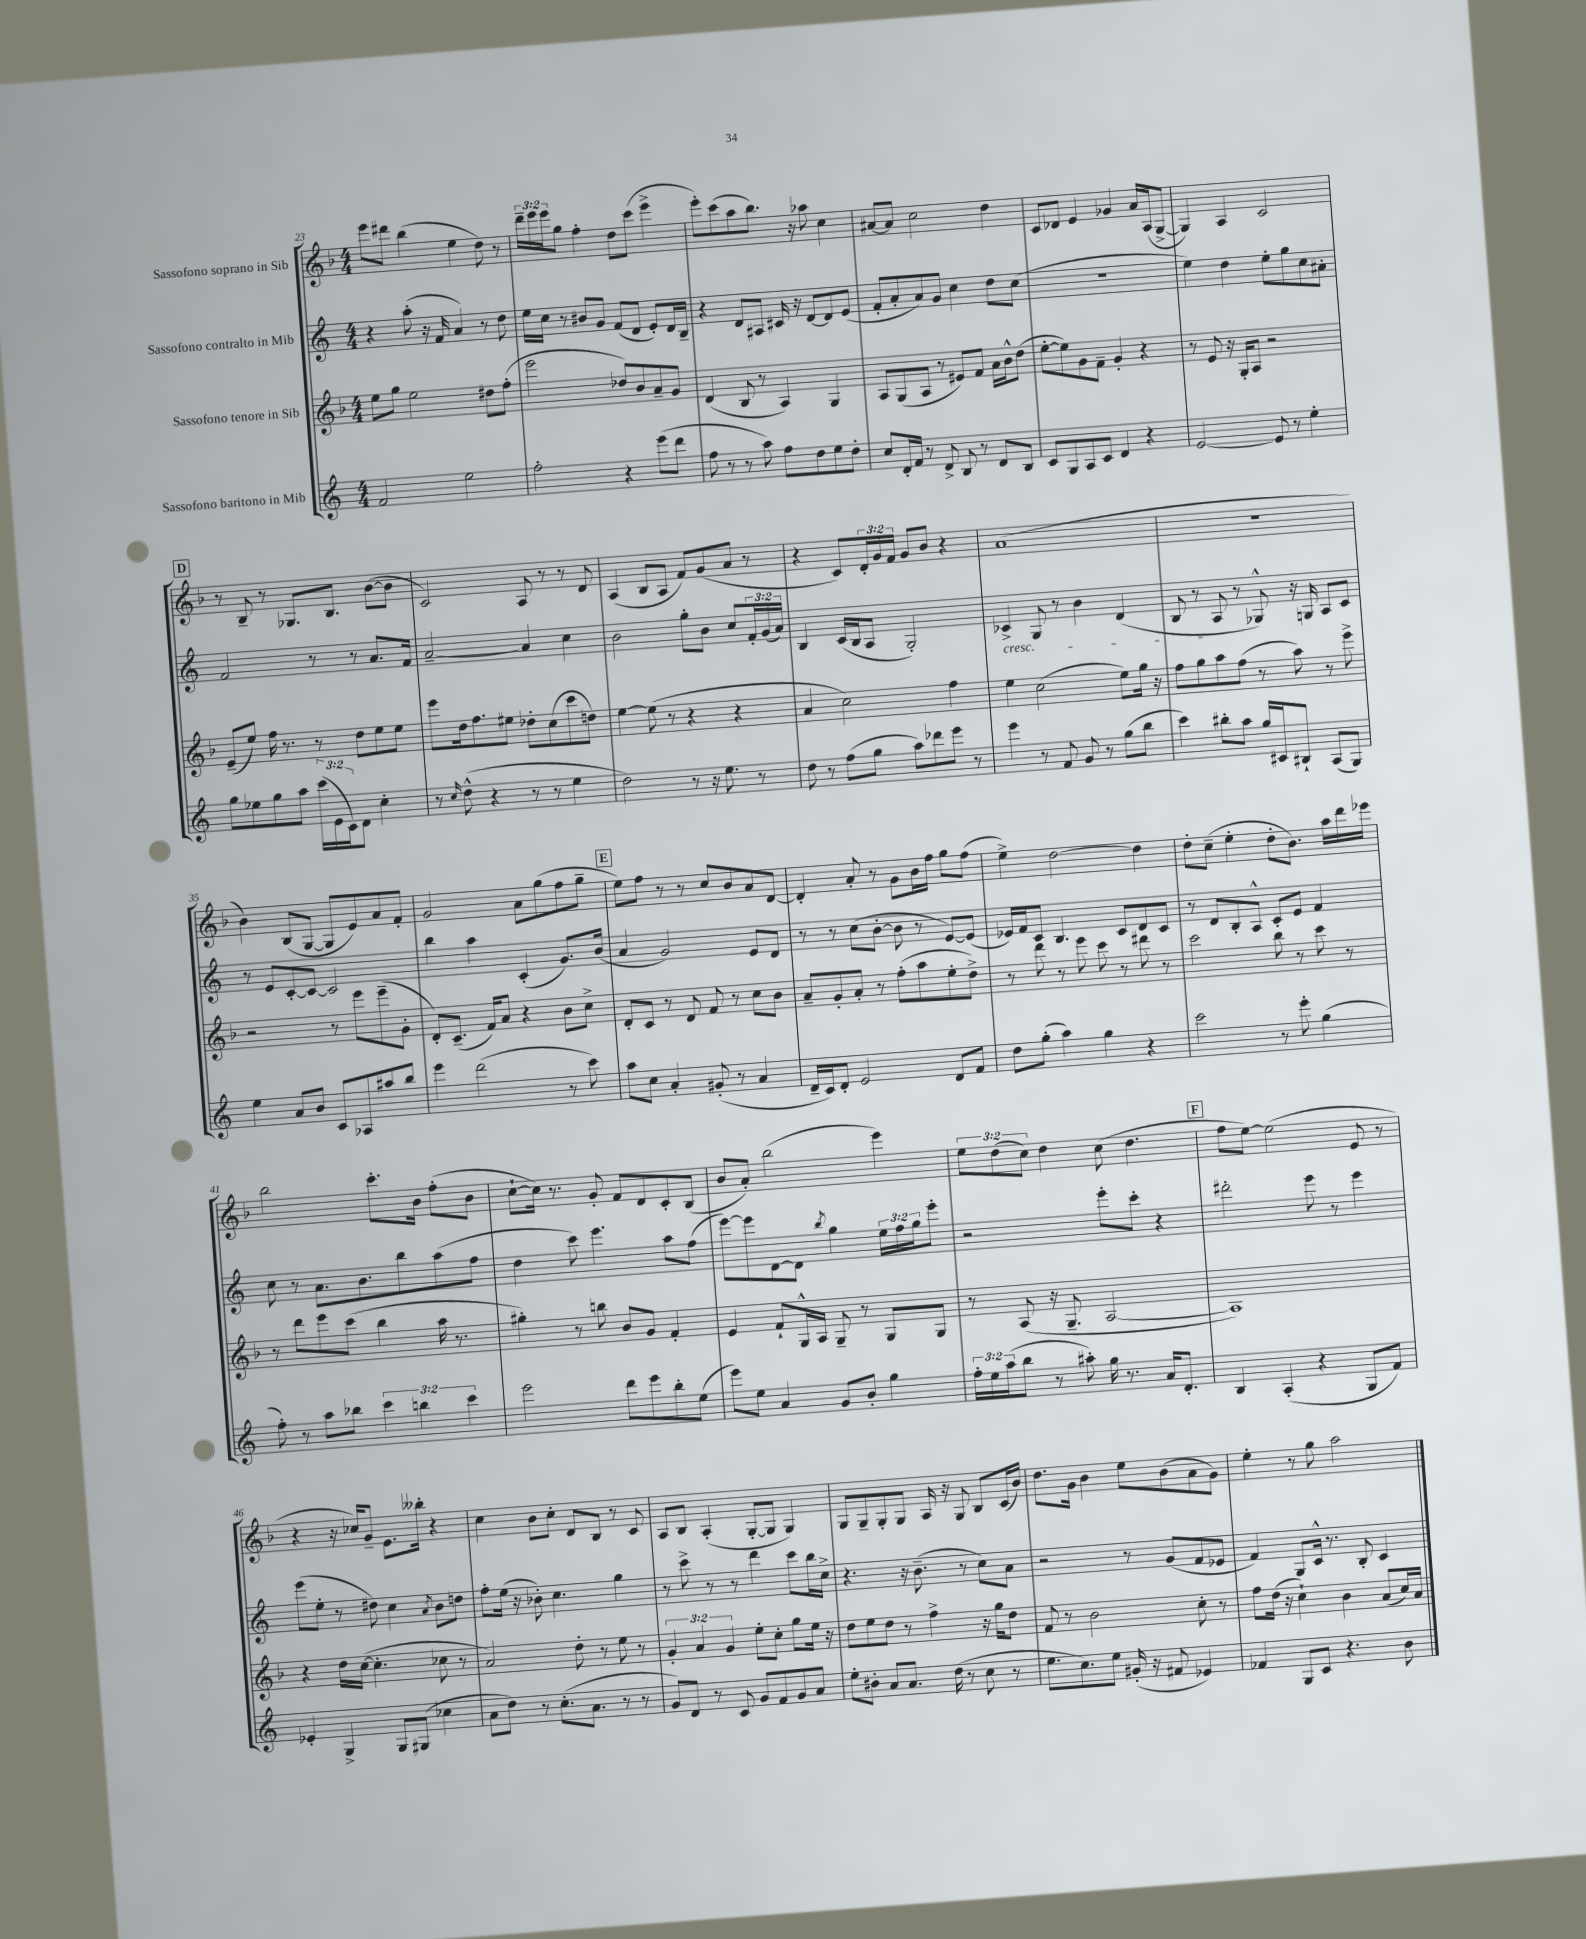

**kern	**kern	**kern	**kern
*staff4	*staff3	*staff2	*staff1
*clefG2	*clefG2	*clefG2	*clefG2
*k[]	*k[b-]	*k[]	*k[b-]
*M4/4	*M4/4	*M4/4	*M4/4
2f	8ee	4r	8eee
.	8gg	.	8ddd#
.	2ee	(8aa'	(4bb-
.	.	16r	.
.	.	16f	.
2ee	.	4a)	4ee
.	8dd#	8r	8dd)
.	(8ff'	8dd	8r
=	=	=	=
2ff'	2eee	16ee	24ddd~
.	.	.	24eee
.	.	16cc	.
.	.	.	24eee
.	.	8r	8gg
.	.	8b#	4ff'
.	.	8g	.
4r	8dd-)	(8f	8dd
.	8b-	8d	(8ccc
(8eee	8a~	8e')	4eee^
8ddd	8g	16d	.
.	.	16B~	.
=	=	=	=
8ff	(4d	4r	8eee')
8r	.	.	(8ccc
8r	8B-	8d	8aa
8aa)	8r	8A#	8.bb-)
8ff	4A)	16c#	.
.	.	16r	16r
8dd	.	[8d	8aa-
8ee	4G	8d]	4cc
8dd'	.	(8e	.
=	=	=	=
8cc	8A	8f'	[8a#
16d'	(8G	8a'	8a#]
16f	.	.	.
8r	8A	8a)	2cc
8d^	8r	8g	.
8B	8e#)	4cc	.
8r	8f	.	.
8d	16a	8dd	4dd
.	16b-^^	.	.
8B	(8dd	(8cc	.
=	=	=	=
8c	[8ee'	1r	8c
8G	8ee])	.	8d-
8A	8g	.	4e
8c	8f~	.	.
4d	4g'	.	4g-
4r	4r	.	16a
.	.	.	(16A
.	.	.	[8G^
=	=	=	=
[2e	8r	4ee)	4G])
.	8e	.	.
.	16r	4dd	4A
.	16G'	.	.
.	8A	.	.
8e]	2r	8ee'	2c
8r	.	8gg	.
4ee'	.	8cc	.
.	.	8a#'	.
=	=	=	=
8gg	(8e~	2f	8r
8ee-	8ee)	.	8B-~
8gg	16ff	.	8r
.	8.r	.	.
8aa	.	.	8.G-
(24ccc	8r	8r	.
24e	.	.	.
.	.	.	8.B-
24c)	.	.	.
8d	8dd	8r	.
4cc'	8ee	8.a	([8b-
.	8ee	.	8b-]
.	.	16f	.
=	=	=	=
8r	8eee	[2a~	2c)
16qqcc	.	.	.
(8dd^^	16dd	.	.
.	8.ff	.	.
4r	.	.	.
.	8ee#	.	.
8r	8dd-'	4a]	8A
8r	(8cc	.	8r
4ee	8ccc	4cc	8r
.	8dd)	.	8d
=	=	=	=
2dd)	[4ee	2b	(4A
.	(8ee]	.	8B-
.	8r	.	8A
8r	4r	8gg'	8f)
16r	.	8b	(8g
8.ee	.	.	.
.	4r	8cc	8a
8r	.	24f'	8r
.	.	(24g	.
.	.	24a)	.
=	=	=	=
8dd	4a	4B	4r
8r	.	.	.
(8ff	2cc)	(16c	8c)
.	.	16B	.
8gg	.	8A	24d'
.	.	.	24g
.	.	.	24f
8aa)	.	2G')	8g
8ddd-	.	.	8b-
8eee	4ff	.	4r
8r	.	.	.
=	=	=	=
4eee	4ee	4c-^	(1a
8r	(2cc	8G	.
8f	.	8r	.
8g	.	4b	.
8r	.	.	.
(8gg	8ee)	(4d	.
8bb	16gg	.	.
.	16r	.	.
=	=	=	=
4ccc)	8ff	8B	1r
.	8gg	8r	.
8bb#'	8aa	8A	.
8aa	(8ff	8r	.
16gg	8r	8G-^^)	.
16c#	.	.	.
8B#`	8aa)	16r	.
.	.	16G	.
(8A	8r	8A	.
8G)	8eee^	8c	.
=	=	=	=
4ee	2r	8r	4b-)
.	.	8e	.
8a	.	[8c'	(8B-
8b	.	8c_	[8G
8c	8r	2c]	8G]
8A-	8eee	.	8e)
8aa#	(8eee~	.	8a
8bb	8g'	.	8f'
=	=	=	=
4eee	8d')	4bb	2g
.	(8.c~	.	.
(2ddd	.	4aa	.
.	16f)	.	.
.	8a	.	.
.	4r	(4c'	8a
.	.	.	(8gg
8r	8b-	8.g)	8ff
8ccc)	8cc^	.	8gg~
.	.	(16b	.
=	=	=	=
8aa	8d'	4a	8ee)
8cc	8c	.	8ff
4a'	8r	2g)	8r
.	8d	.	8r
(8g#'	8f	.	8cc
8r	8r	.	8b-
4a	8cc	8e	8a
.	8b-	8d	[8d
=	=	=	=
16d~	8a~	8r	4d']
16c)	.	.	.
8d'	8g'	8r	.
2e	8a'	(8cc	8a'
.	8r	[8b'	8r
.	(8ff'	8b]	8g
.	8aa	8r	16b-
.	.	.	16ff
8d	8ee'	[8e)	8gg
8f	8dd^)	(8e]	(8ff
=	=	=	=
8dd	8r	16e-)	4ee^)
.	.	16f	.
(8gg'	8ddd	8c	.
4aa)	8r	4.B	[2dd
.	8eee	.	.
4gg	8ccc	.	.
.	8r	8c	.
4r	8ddd#	8d	4dd]
.	8r	8c	.
=	=	=	=
2ccc	2ccc	8r	8dd'
.	.	8d	(8cc~
.	.	8B'	4ee'
.	.	8A^^	.
8r	8bb-	8c'	8dd'
8eee'	8r	8e	8.b-)
(4gg	8ccc	4f	.
.	.	.	16aa
.	8r	.	16ddd
.	.	.	16eee-
=	=	=	=
8ff')	8r	8cc	2bb-
8r	8ddd	8r	.
8aa	8eee	8.a	.
8bb-	(8ccc	.	.
.	.	8.b	.
6ccc	4bb-	.	8.ccc'
.	.	8bb	.
6bb	.	.	.
.	.	.	16b-
.	16aa	(8aa	(8ff'
.	8.r	.	.
6ccc	.	.	.
.	.	8ff	8b-
=	=	=	=
2eee	4gg#')	4dd	[8cc`
.	.	.	16cc])
.	.	.	8.r
.	8r	8ccc)	.
.	8bb	4.eee	8g'
8ddd	8b-	.	8f
8eee	8g	.	8d
8bb'	4f'	8aa	8c'
(8ee	.	(8ff	(8B-
=	=	=	=
8eee)	4e	[8eee)	8b-
8ee	.	8eee]	8a')
4a	8f`	[8d	(2bb-
.	16G^^	8d]	.
.	16A	.	.
.	.	8qbb	.
8g	8G~	4gg	.
8b'	8r	.	.
4gg	8G	24ee	4eee)
.	.	24ff	.
.	.	24gg	.
.	8G	8eee'	.
=	=	=	=
24ff'	8r	2r	12ee
24ee	.	.	.
(24aa	.	.	(12dd
8bb	(8A	.	.
.	.	.	12cc)
8r	16r	.	4dd
.	8.G~	.	.
8aa#')	.	.	.
16gg	[2A	8eee'	(8cc
8.r	.	.	.
.	.	8ccc'	4.dd
16a	.	4r	.
8.d'	.	.	.
=	=	=	=
4B	1A])	2ddd#'	8ff
.	.	.	[8ee)
(4A'	.	.	(2ee]
4r	.	8eee	.
.	.	8r	.
8G	.	4eee	8e
8f)	.	.	8r
=	=	=	=
4e-'	4r	(8eee	4r
.	.	8ee'	.
4G^	16dd	8r	16r
.	([16cc	.	16cc-)
.	4.cc']	8dd#)	8g~
8G	.	4cc	8.e
(8G#	.	.	.
.	.	.	16bb--'
.	.	8qa	.
4cc-	8cc-	8b	4r
.	8r	8dd	.
=	=	=	=
8a	2a)	8ff'	4cc
8dd)	.	(16ee	.
.	.	16r	.
8r	.	8b-')	8b-
(8.cc'	.	4.cc	8cc'
.	8dd'	.	8d
8.a	.	.	.
.	8r	.	8B-
8r	8ee	4gg	8r
8r	8r	.	8c
=	=	=	=
8g)	6g'	8r	8A
8d	.	8ccc^	8B-
.	6a	.	.
8r	.	8r	(4A'
.	6g	.	.
8c	.	8r	.
8g	8ee'	4ddd	[8G'
8f	8cc'	.	8G]
8g	8gg	8ccc	4G)
8a	16ee	16bb	.
.	16r	16cc^	.
=	=	=	=
8ee'	8dd	4.r	8G
8b#'	8ee	.	8G~
8a	8dd	.	8G'
8.a	8r	16r	8G
.	.	(8.b~	.
.	4ff^	.	16A
(16dd	.	.	16r
8r	.	8r	8G
8cc	16r	8cc)	8B-
.	16gg	.	.
8r	8dd	8a	(16c
.	.	.	16b-)
=	=	=	=
8.ee	8f	2r	8.dd
.	8r	.	.
8.cc)	.	.	16g
.	2b-	.	4b-
8ee	.	.	.
(16g#'	.	8r	8ee
16r	.	.	.
8f#	.	(8g	(8b-
4e-)	8cc'	8f	8a
.	8r	8e-	8g)
=	=	=	=
4f-	8ff	4f)	4ee'
.	(16dd	.	.
.	16r	.	.
8G	4cc`)	8G	8r
8c	.	16c^^	8gg
.	.	8.r	.
4.r	4b-	.	2aa
.	.	8B'	.
.	(8a	4c	.
8b	16cc)	.	.
.	16a	.	.
==	==	==	==
*-	*-	*-	*-
